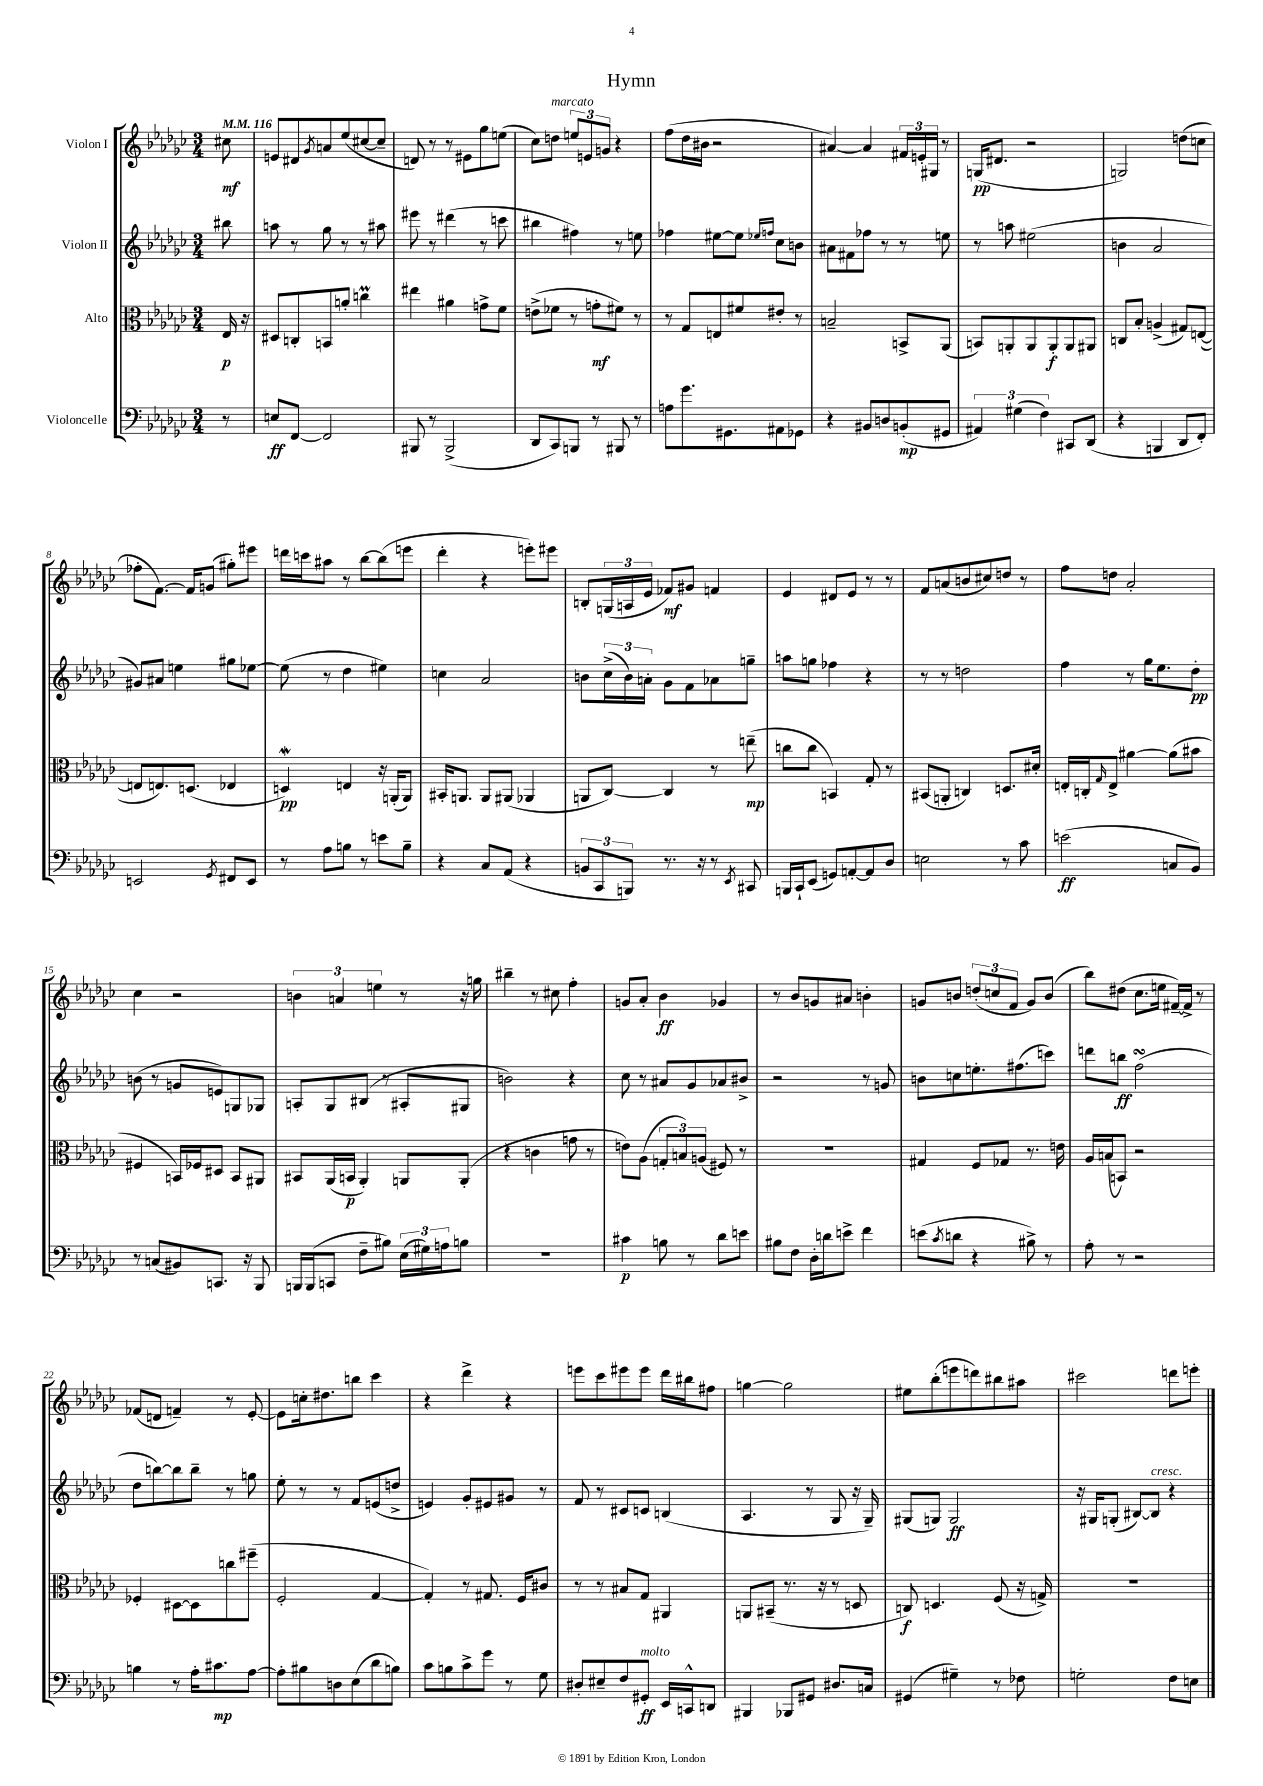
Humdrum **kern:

**kern	**kern	**kern	**kern
*staff4	*staff3	*staff2	*staff1
*clefF4	*clefC3	*clefG2	*clefG2
*k[b-e-a-d-g-c-]	*k[b-e-a-d-g-c-]	*k[b-e-a-d-g-c-]	*k[b-e-a-d-g-c-]
*M3/4	*M3/4	*M3/4	*M3/4
*MM116	*MM116	*MM116	*MM116
8r	16E-/	8bb#\	8cc#\
.	16r	.	.
=	=	=	=
8E/L	8D#/L	8aa\	8e/L
[8FF/J	8C'/	8r	8d#/
.	.	.	8qg-/
2FF/]	8BB/	8gg-\	8a/
.	8a'/J	8r	(8ee-/
.	4cc\	8r	[8cc#/
.	.	8aa#\	8cc#~/]J
=	=	=	=
8BBB#/	4ee#\	8eee#\	8d/)
8r	.	8r	8r
(2BBB#^/	4a#\	(4ddd#\	8r
.	.	.	8e#\L
.	8g^\L	8r	8gg-\
.	8f\J	8ccc\	(8ee\J
=	=	=	=
8DD-/L	(8e^\L	4bb#\	8cc-\L)
8CC-/)	8f-\J	.	8dd\J
8BBB/J	8r	4ff#\)	12ee/L
.	.	.	12e/
8r	8g'\L	.	.
.	.	.	12g/J
8BBB#/	8f#\J)	8r	4r
8r	8r	8ee\	.
=	=	=	=
8A\L	8r	4ff-\	(8ff\L
8.g-\	8G-/L	.	16dd-\L
.	.	.	16b#\JJ
.	8E/	[8ee#\L	2r
8.GG#\	.	.	.
.	8f#/	8ee#\]J	.
.	.	16qqee-/LL	.
.	.	16qqff/JJ	.
8AA#\	8e#'/J	8cc-\L	.
8GG-\J	8r	8b\J	.
=	=	=	=
4r	2B~/	8a#\L	[4a#/)
.	.	8f#\	.
8BB#/L	.	8ff-\J	4a#/]
8D/	.	8r	.
(8BB'/	8BB^/L	8r	24f#/LL
.	.	.	24e'/
.	.	.	24G#/JJ
8GG#/J	(8AA-/J	8ee\	8r
=	=	=	=
6AA#/)	8BB/L)	8r	(16G/LK
.	.	.	8.d#/J
.	8AA'/	8aa\	.
(6G#\	.	.	.
.	8AA/	(2ee#\	2r
6F\)	.	.	.
.	8AA'/	.	.
8CC#/L	8AA/	.	.
(8DD-/J	8AA#/J	.	.
=	=	=	=
4r	8C/L	4b\	2G/)
.	8B-'/J	.	.
4BBB/	(4A^/	2a-/	.
8DD-/L	8G#/L)	.	(8dd\L
8FF'/J)	([8E/J	.	8cc\J
=	=	=	=
2EE/	8E/]L	8g#/L)	8ff-'\L
.	8.E/)	8a#/J	[8.f\J)
.	.	4ee\	.
.	(8.D/J	.	16f/]LK
.	.	.	(8g/J
8qGG-/	.	.	.
8FF#/L	4E-/	8gg#\L	8gg#'\L)
8EE/J	.	[8ee-\J	8eee#\J
=	=	=	=
8r	4D/)	(8ee-\]	16ddd\LL
.	.	.	16ccc\J
8A-\L	.	8r	8aa#\J
8B\J	4E/	4dd-\	8r
8r	.	.	[8bb-\L
8e\L	16r	4ee#\)	(8bb-\]
.	(16AA'/LK	.	.
8B~\J	8AA/J)	.	8eee\J
=	=	=	=
4r	16BB#'/LK	4cc\	4ddd-'\
.	8.AA/J	.	.
8C-/L	8AA/L	2a-/	4r
(8AA-/J	(8AA#/J	.	.
4r	4AA-/	.	8eee'\L)
.	.	.	8eee#\J
=	=	=	=
12BB/L	8AA/L	8b\L	8B'/L
12CC-/	.	.	.
.	[8C-/J)	(24cc-^\L	(24G/L
12BBB/J)	.	24b\)	24A/
.	.	24a'\JJ	24e-/JJ
8.r	4C-/]	8g-\L	8f-/L)
.	.	8f\	8g#/J
16r	.	.	.
8r	8r	8a-\	4f/
8qEE-/	.	.	.
8CC#/	(8ee~\	8gg~\J	.
=	=	=	=
16BBB/LL	8cc\L	8aa\L	4e-/
16CC-`/J	.	.	.
(8EE-/J	8cc\J	8gg\J	.
8GG/L)	4BB/)	4ff-\	8d#/L
[8AA'/	.	.	8e-/J
8AA/]	8G-'/	4r	8r
8D-/J	8r	.	8r
=	=	=	=
2E\	(8BB#/L	8r	8f/L
.	8AA'/J	8r	(8a/
.	4C/)	2dd\	8b/
.	.	.	8cc#/)
8r	8.D/L	.	8dd/J
8c-\	.	.	8r
.	16d#'/Jk	.	.
=	=	=	=
(2e\	16E'/LL	4ff\	8ff\L
.	16C'/J	.	.
.	16qqG-/	.	.
.	8E^/J	.	8dd\J
.	[4a#\	8r	2a-'/
.	.	16gg-\LK	.
.	.	8.ee-\	.
8C/L	(8a#\]L	.	.
8BB-/J)	8b#\J	8dd-'\J	.
=	=	=	=
8r	4F#/	(8b\	4cc-\
(8C/L	.	8r	.
8BB#/)	16BB/LL)	8g/L	2r
.	16F-/J	.	.
8.CC/J	8D#/J	8e/)	.
.	8BB/L	8G/	.
16r	.	.	.
8BBB-/	8AA#/J	8G-/J	.
=	=	=	=
16BBB/LL	8BB#/L	8A'/L	6b\
(16BBB/J	.	.	.
8CC/J	(16AA-/L	8G-/	.
.	.	.	6a/
.	16BB/JJ	.	.
8F~\L	4AA-'/)	(8B#/J	.
.	.	.	6ee\
8B#\J)	.	8r	.
(24E-\LL	8AA/L	8A#'/L	8r
24G#\)	.	.	.
24A\J	.	.	.
8B\J	(8AA'/J	8G#/J	16r
.	.	.	16gg\
=	=	=	=
2.r	4r	2b\)	4bb#~\
.	4c\	.	8r
.	.	.	8cc#\
.	8g\	4r	4ff'\
.	8r	.	.
=	=	=	=
4c#\	8e\L)	8cc-\	8g/L
.	(8A-\J	8r	8a-'/J
8B\	12G'/L	8a#/L	4b-\
.	12B/)	.	.
8r	.	8g-/	.
.	(12A/J	.	.
8d-\L	8F#/)	8a-/	4g-/
8e\J	8r	8b#^/J	.
=	=	=	=
8B#\L	2.r	2r	8r
8F\J	.	.	8b-/L
16D-'\LL	.	.	8g/
16d\J	.	.	.
8e^\J	.	.	8a#/J
4f\	.	8r	4b'\
.	.	8g/	.
=	=	=	=
(8e\L	4G#/	8b\L	8g/L
8qc-/	.	.	.
8d\J	.	8cc\	8b/J
4r	8F/L	8.ee'\	(12dd'/L
.	.	.	12cc/
.	8G-/J	.	.
.	.	.	12f/J
.	.	(8.ff#\	.
8B#^\)	8.r	.	8g/L)
8r	.	8ccc\J)	(8b/J
.	16e\	.	.
=	=	=	=
8A-'\	16A-/LL	8ddd\L	8bb-\L)
.	(16B/J	.	.
8r	8BB/J)	8bb\J	(8dd#\J
2r	2r	(2ff\	8.cc-\L
.	.	.	16ee\Jk
.	.	.	[16f#~/LL)
.	.	.	16f#^/]JJ
.	.	.	8r
=	=	=	=
4B\	4F-'/	8dd-\L	(8f-/L
.	.	[8bb\)	8d/J
8r	[8D#\L	8bb\]	4f~/)
16A-'\LK	8D#\]	8bb~\J	.
8.c#\	.	.	.
.	8cc\	8r	8r
[8A-\J	(8ff#~\J	8gg\	[8e-'/
=	=	=	=
8A-'\]L	2F'/	8ee-'\	8e-\]L
8B#\	.	8r	16cc'\k
.	.	.	8.dd#\
8D\	.	8r	.
(8E-\	.	8f/L	8bb\J
8d-\	[4G-/	(8e/	4ccc-\
8B\J)	.	8dd^/J	.
=	=	=	=
8c-\L	4G-'/])	4e/)	4r
8B\	.	.	.
8c-^\	8r	8g-'/L	4ddd-^\
8g-\J	8.G#/	8e#/	.
8r	.	8g#/J	4r
.	16F/LK	.	.
8G-\	8c#/J	8r	.
=	=	=	=
8D#'/L	8r	8f/	8eee\L
8E#~/	8r	8r	8ccc-\
8F/	8B#/L	8c#/L	8eee#\
8GG#'/J	8G-/J	8c/J	8eee#\J
16EE-/LL	4AA#/	(4B/	16ddd-\LL
16CC^^/J	.	.	16bb#\J
8DD/J	.	.	8ff#\J
=	=	=	=
4BBB#/	8AA/L	4.A-/	[4gg\
.	(8BB#~/J	.	.
8BBB-/L	8.r	.	2gg\]
8GG#/J	.	8r	.
.	16r	.	.
8.D#/L	8r	8G-/	.
.	8D/	16r	.
16C/Jk	.	16G-~/)	.
=	=	=	=
(4GG#/	8C/)	(8G#/L	8ee#\L
.	4.D/	8G/J)	(8bb-'\
4G#~\)	.	2G/	8eee\
.	.	.	8ddd\)
8r	(8F/	.	8bb#\
8F-\	16r	.	8aa#\J
.	16G^/)	.	.
=	=	=	=
2G'\	2.r	16r	2ccc#\
.	.	16G#/LK	.
.	.	(8G'/J	.
.	.	[8B#/L)	.
.	.	8B#/]J	.
8F\L	.	4r	8ddd\L
8E\J	.	.	8eee'\J
==	==	==	==
*-	*-	*-	*-
